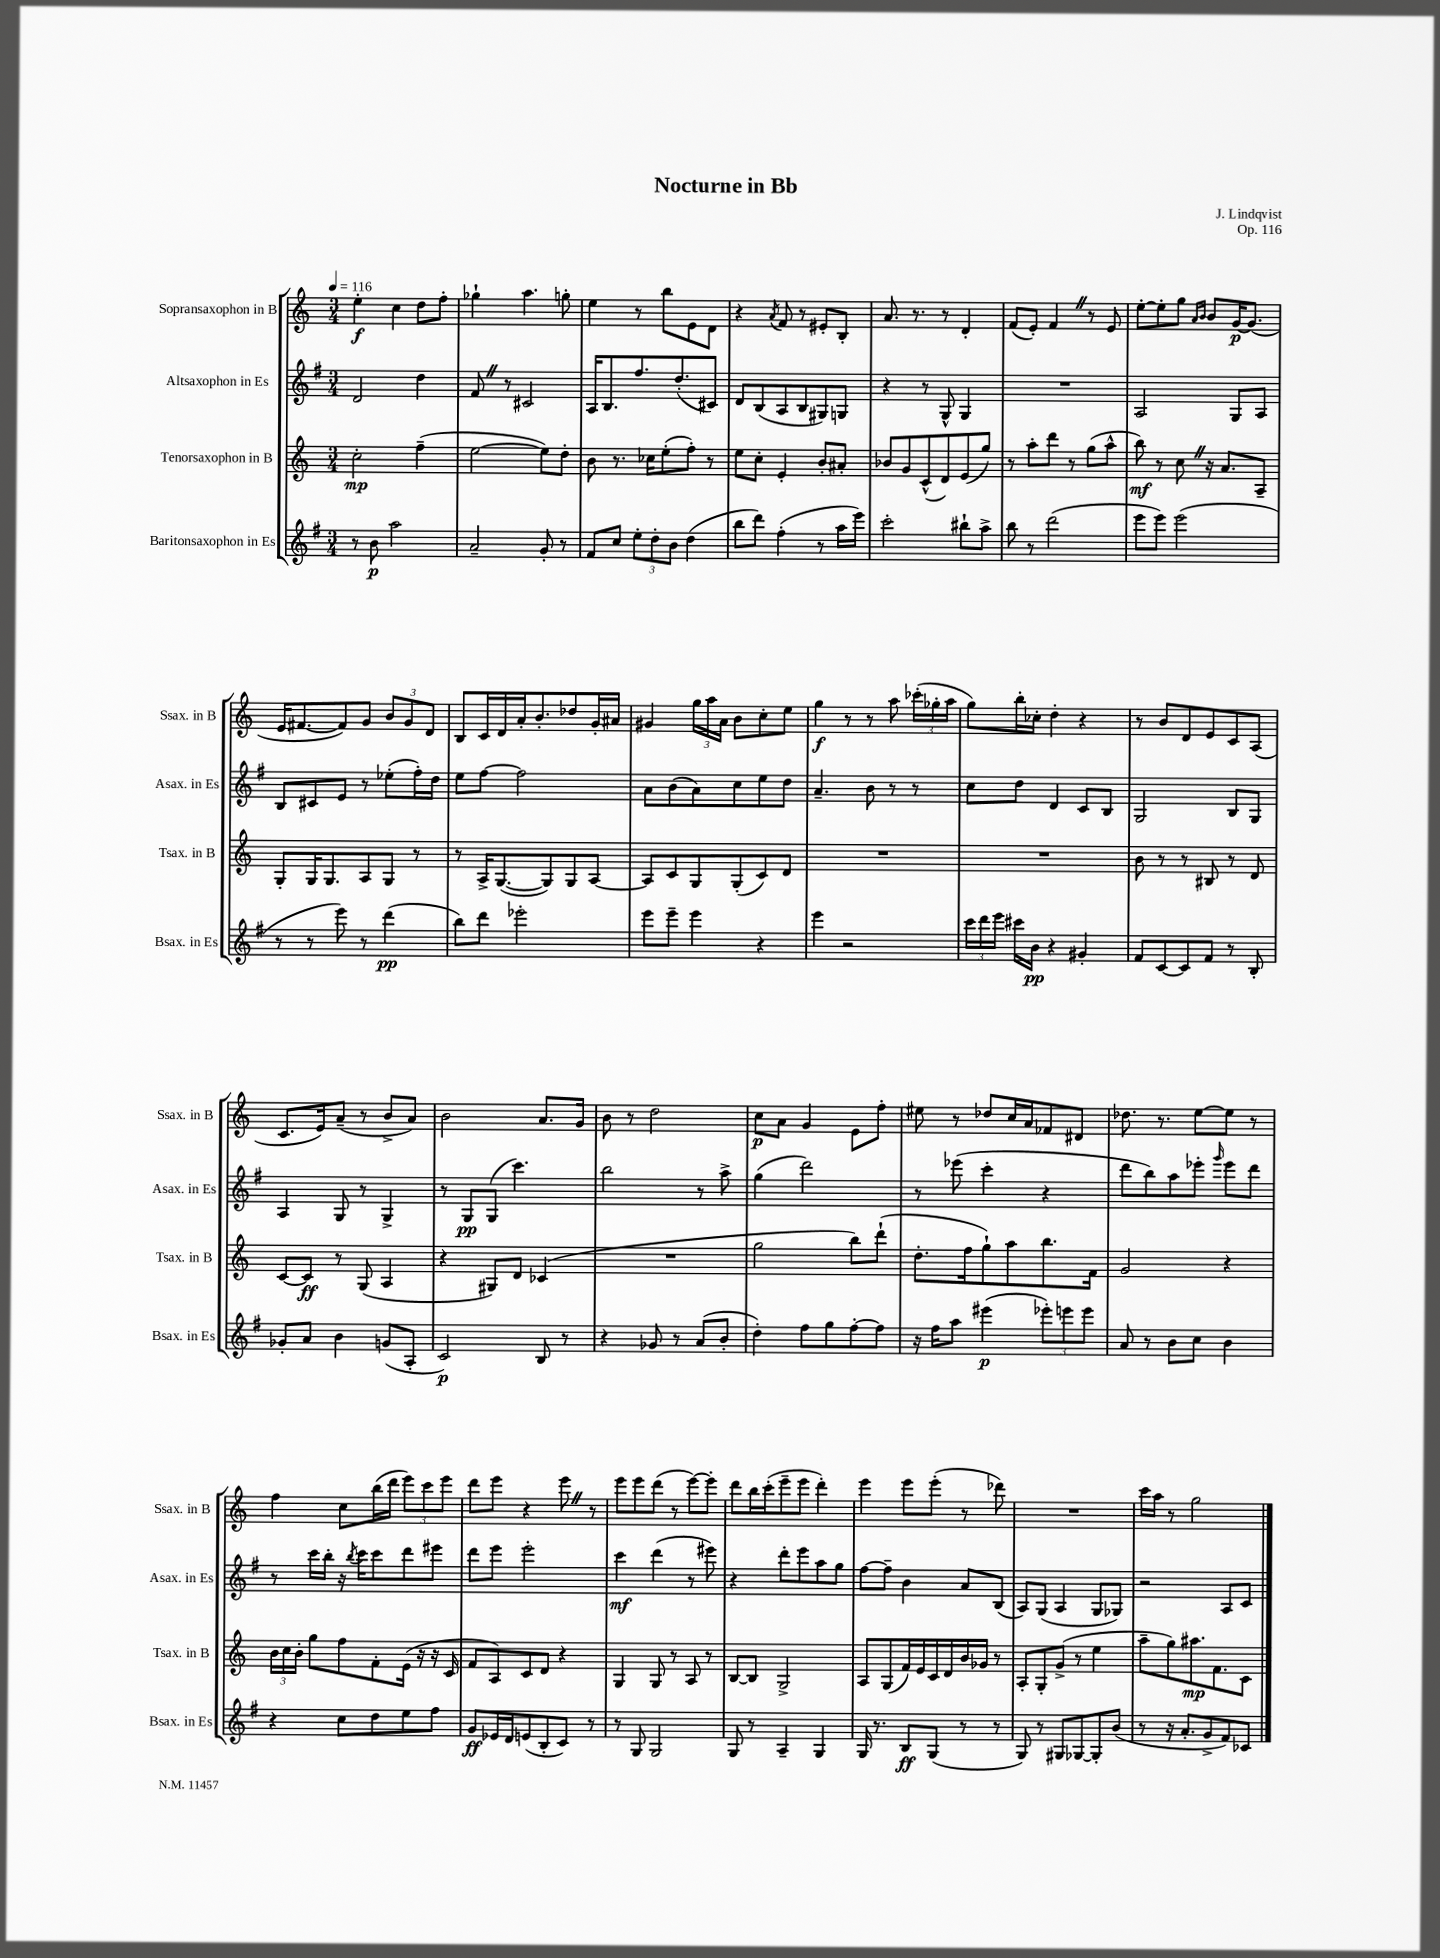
\header { title = "Nocturne in Bb" composer = "J. Lindqvist" opus = "Op. 116" }
<<
\new StaffGroup <<
\new Staff = "s0" \with { instrumentName = "Sopransaxophon in B" shortInstrumentName = "Ssax. in B" } {
    \clef treble \key c \major \numericTimeSignature \time 3/4 \tempo 4 = 116
    \autoBeamOff e''4-.\f c''4 d''8[ f''8]-. |
    ges''4-! a''4. g''8-. |
    e''4 r8 b''8[ e'8 d'8] |
    r4 \acciaccatura { a'8 } f'8 r8 eis'8[-. b8]-. |
    a'8. r8. r8 d'4-. |
    f'8[( e'8]-.) f'4 \once \override BreathingSign.text = \markup { \musicglyph "scripts.caesura.straight" } \breathe r8 e'8 |
    e''8[~-. e''8-. g''8] \grace { a'16[ b'16] } b'8[ g'16~\p g'8.]( |
    e'16[ fis'8.~ fis'8) g'8] \tuplet 3/2 { b'8[ g'8 d'8] } |
    b8[ c'16 d'16 a'16-. b'8.-. des''8 g'16-. ais'16] |
    gis'4 \tuplet 3/2 { g''16[ a''16 a'16] } b'8[ c''8-. e''8] |
    g''4\f r8 r8 a''8 \tuplet 3/2 { ces'''16[-.( ges''16-. a''16] } |
    g''8[) b''16-. ces''16]-. d''4-. r4 |
    r8 b'8[ d'8 e'8 c'8 a8]( |
    c'8.[ e'16) a'8]--( r8 b'8[-> a'8]) |
    b'2 a'8.[ g'16] |
    b'8 r8 d''2 |
    c''8[\p a'8] g'4 e'8[ f''8]-. |
    eis''8 r8 des''8[ c''16 a'16 fes'8 dis'8] |
    des''8. r8. e''8[~ e''8] r8 |
    f''4 c''8[ b''16( d'''16] \tuplet 3/2 { e'''8[) c'''8 e'''8] } |
    d'''8[ e'''8] r4 e'''8 \once \override BreathingSign.text = \markup { \musicglyph "scripts.caesura.straight" } \breathe r8 |
    e'''8[ e'''8 d'''8]( r8 e'''8[~) e'''8]-. |
    d'''8[ b''16 c'''16-.( e'''8-- e'''8] d'''4-.) |
    e'''4 e'''8[ e'''8]-.( r8 des'''8) |
    R2. |
    c'''16[ a''16] r8 g''2 \bar "|." |
}
\new Staff = "s1" \with { instrumentName = "Altsaxophon in Es" shortInstrumentName = "Asax. in Es" } {
    \clef treble \key g \major \numericTimeSignature \time 3/4
    \autoBeamOff d'2 d''4 |
    fis'8 \once \override BreathingSign.text = \markup { \musicglyph "scripts.caesura.straight" } \breathe r8 cis'2 |
    a16[ b8. fis''8. d''8.-.( cis'8]) |
    d'8[ b8( a8 b8 gis8) g8] |
    r4 r8 g8-^ g4 |
    R2. |
    a2 g8[ a8] |
    b8[ cis'8 e'8] r8 ees''8[-.( fis''16-.) d''16] |
    e''8[ fis''8]~ fis''2 |
    a'8[ b'8( a'8) c''8 e''8 d''8] |
    a'4.-- b'8 r8 r8 |
    c''8[ d''8] d'4 c'8[ b8] |
    g2 b8[ g8] |
    a4 g8 r8 g4-> |
    r8 g8[\pp g8]( c'''4.) |
    b''2 r8 a''8-> |
    g''4( d'''2) |
    r8 ees'''8( c'''4-. r4 |
    d'''8[ b''8) a''8 ees'''8]-. \grace { g'''16 } ees'''8[ d'''8] |
    r8 c'''16[ b''16]-. r16 \acciaccatura { b''8 } c'''16[ c'''8 d'''8 eis'''8] |
    d'''8[ e'''8] e'''2-. |
    c'''4\mf d'''4( r8 eis'''8) |
    r4 d'''8[-. e'''8 a''8 g''8] |
    fis''8[~ fis''8]-- b'4 a'8[ b8]( |
    a8[) g8]( a4 g8[ ges8]) |
    r2 a8[ c'8] \bar "|." |
}
\new Staff = "s2" \with { instrumentName = "Tenorsaxophon in B" shortInstrumentName = "Tsax. in B" } {
    \clef treble \key c \major \numericTimeSignature \time 3/4
    \autoBeamOff c''2-.\mp f''4--( |
    e''2~ e''8[) d''8]-. |
    b'8 r8. ces''16[ e''8-.( f''8]-.) r8 |
    e''8[ c''8]-. e'4-. b'8[-. ais'8]-. |
    bes'8[ g'8 c'8-^( d'8) e'8( g''8]) |
    r8 a''8[-. d'''8] r8 g''8[( a''8]-^ |
    b''8\mf) r8 c''8 \once \override BreathingSign.text = \markup { \musicglyph "scripts.caesura.straight" } \breathe r16 a'8.[ a8]-- |
    g8[-. g16 g8. a8 g8] r8 |
    r8 a16[-> g8.~( g8) g8 a8]~ |
    a8[ c'8 g8 g8-.( c'8) d'8] |
    R2. |
    R2. |
    b'8 r8 r8 bis8 r8 d'8 |
    c'8[~ c'8]\ff r8 g8( a4 |
    r4 gis8[) d'8] ces'4( |
    R2. |
    g''2 b''8[) d'''8]-!( |
    d''8.[-. f''16 g''8-!) a''8 b''8. f'16] |
    g'2 r4 |
    \tuplet 3/2 { b'16[ c''16 b'16]-. } g''8[ f''8 f'8-. e'16]( r16 r16 c'16 |
    f'8[ a8) c'8 d'8] r4 |
    g4 g8 r8 a8 r8 |
    b8[~ b8] g2-> |
    a8[ g8( f'16) e'16 c'16 d'16 b'16 ges'16] r8 |
    a8[-. g8-. g'8]->( r8 e''4 |
    a''8[-- g''8) ais''8.\mp f'8. c'8] \bar "|." |
}
\new Staff = "s3" \with { instrumentName = "Baritonsaxophon in Es" shortInstrumentName = "Bsax. in Es" } {
    \clef treble \key g \major \numericTimeSignature \time 3/4
    \autoBeamOff r8 b'8\p a''2 |
    a'2-- g'8-. r8 |
    fis'8[ c''8] \tuplet 3/2 { e''8[-. d''8-. b'8] } d''4( |
    b''8[ d'''8]) fis''4-.( r8 a''16[ e'''16]) |
    c'''2-. bis''8[-! a''8]-> |
    b''8 r8 d'''2( |
    e'''8[ e'''8]) e'''2( |
    r8 r8 e'''8) r8 d'''4\pp( |
    b''8[) d'''8] ees'''2-. |
    e'''8[ e'''8]-- e'''4 r4 |
    e'''4 r2 |
    \tuplet 3/2 { c'''16[ d'''16 e'''16] } cis'''16[ b'16]\pp r4 gis'4-. |
    fis'8[ c'8~ c'8 fis'8] r8 b8-. |
    ges'8[-. a'8] b'4 g'8[( a8]-. |
    c'2\p) b8 r8 |
    r4 ges'8 r8 a'8[( b'8]-. |
    d''4-.) fis''8[ g''8 fis''8~-. fis''8] |
    r16 fis''16[ a''8] eis'''4\p( \tuplet 3/2 { ees'''8[-.) e'''8 e'''8] } |
    a'8 r8 b'8[ c''8] b'4 |
    r4 c''8[ d''8 e''8 fis''8] |
    g'8[\ff ees'16 d'16 e'8( b8-. c'8]) r8 |
    r8 g8 g2 |
    g8 r8 a4-- g4 |
    g16 r8. b8[\ff g8]( r8 r8 |
    g8) r8 gis8[ ges8~ ges8-. b'8]( |
    r8 r16 a'8.[-. g'8-> fis'8) ces'8] \bar "|." |
}
>>
>>
\layout { \context { \Score \remove "Bar_number_engraver" } }
